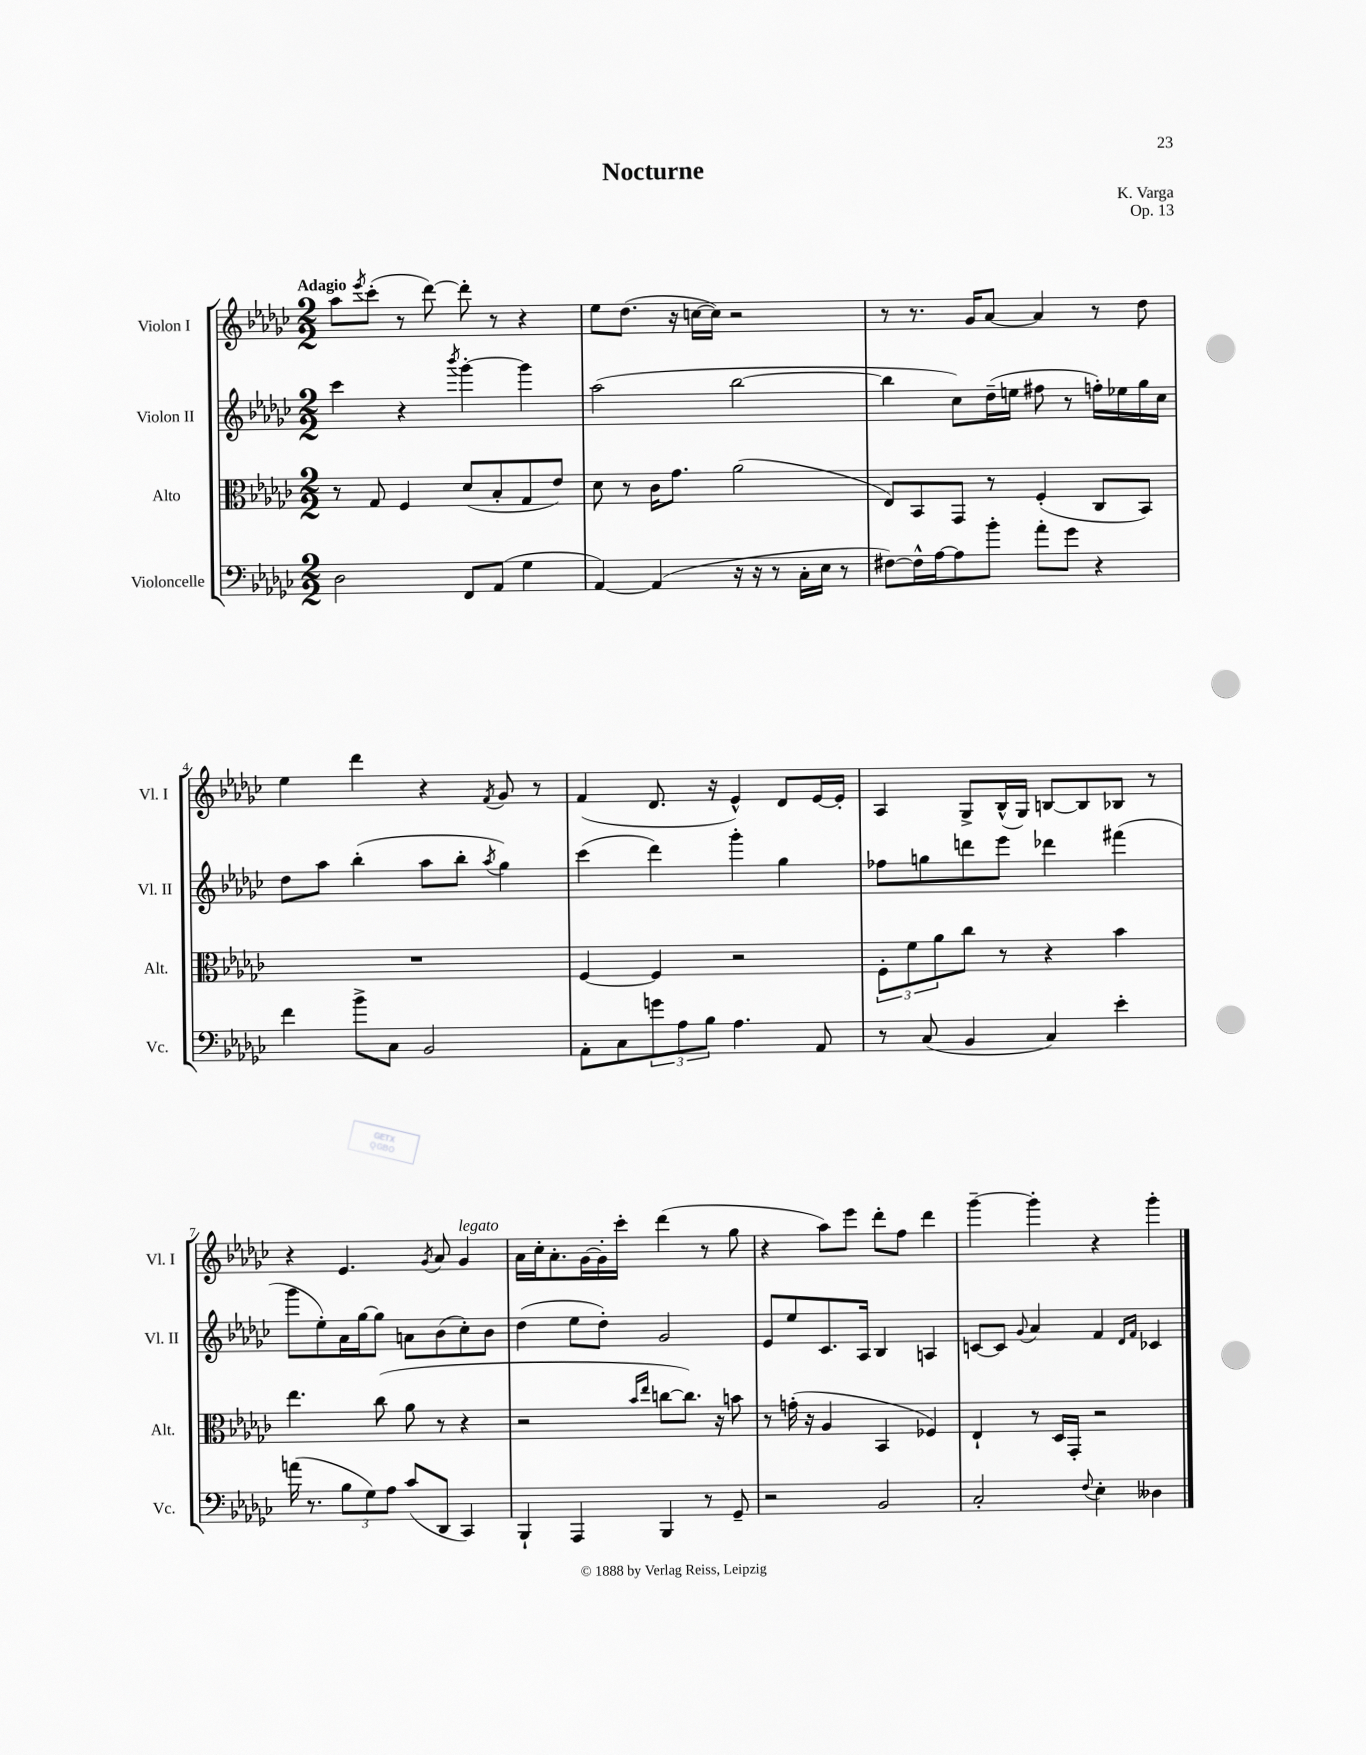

**kern	**kern	**kern	**kern
*staff4	*staff3	*staff2	*staff1
*clefF4	*clefC3	*clefG2	*clefG2
*k[b-e-a-d-g-c-]	*k[b-e-a-d-g-c-]	*k[b-e-a-d-g-c-]	*k[b-e-a-d-g-c-]
*M2/2	*M2/2	*M2/2	*M2/2
2D-	8r	4ccc-	8aa-
.	.	.	8qeee-
.	8G-	.	(8ccc-'
.	4F	4r	8r
.	.	.	[8ddd-)
.	.	8qbbb-	.
8FF	(8d-	[4ggg-'	8ddd-']
(8AA-	8B-'	.	8r
4G-	8G-	4ggg-]	4r
.	8e-)	.	.
=	=	=	=
[4AA-)	8d-	(2aa-	8ee-
.	8r	.	(8.dd-
(4AA-]	16c-	.	.
.	8.g-	.	16r
.	.	.	[16cc
.	.	.	16cc])
16r	(2a-	[2bb-	2r
16r	.	.	.
8r	.	.	.
16C-'	.	.	.
16E-	.	.	.
8r	.	.	.
=	=	=	=
[8F#)	8E-)	4bb-]	8r
16F#^^]	8BB-	.	8.r
[16A-	.	.	.
8A-]	8GG-	8cc-)	.
.	.	.	16g-
8b-'	8r	(16dd-~	[8a-
.	.	16ee	.
8a-'	(4F'	8ff#	4a-]
8g-	.	8r	.
4r	8C-	16ff')	8r
.	.	16ee-	.
.	8BB-)	16gg-	8dd-
.	.	16cc-	.
=	=	=	=
4f	1r	8dd-	4ee-
.	.	8aa-	.
8b-^	.	(4bb-'	4ddd-
8C-	.	.	.
2BB-	.	8aa-	4r
.	.	8bb-'	.
.	.	8qaa-	8qf
.	.	4gg-)	8g-
.	.	.	8r
=	=	=	=
8AA-'	[4F	(4ccc-	(4f
8C-	.	.	.
12g	4F]	4ddd-)	8.d-
12A-	.	.	.
12B-	.	.	.
.	.	.	16r
4.A-	2r	4ggg-'	4e-^^)
.	.	4gg-	8d-
8AA-	.	.	[16e-
.	.	.	16e-']
=	=	=	=
8r	12F'	8ff-	4A-
.	12f	.	.
(8C-	.	8gg	.
.	12a-	.	.
4BB-	8cc-	8ddd	8G-^
.	8r	8eee-	(16B-^^
.	.	.	16G-)
4C-)	4r	4ddd-	[8B
.	.	.	8B]
4e-'	4b-	(4fff#	8B-
.	.	.	8r
=	=	=	=
(16a	4.ee-	8ggg-	4r
8.r	.	.	.
.	.	8ee-')	.
12B-	.	16a-	4.e-
.	.	[16gg-	.
12G-)	.	.	.
.	(8cc-	8gg-]	.
12A-	.	.	.
(8c-	8a-	8a	.
.	.	.	8qg-
8DD-	8r	(8b-	8a-
4CC-)	4r	8cc-')	4g-
.	.	8b-	.
=	=	=	=
4BBB-`	2r	(4dd-	16a-
.	.	.	16cc-'
.	.	.	8.a-'
4AAA-	.	8ee-	.
.	.	.	[16g-
.	.	8dd-')	16g-']
.	.	.	16ccc-'
.	16qqb-	.	.
.	16qqee-	.	.
4BBB-	[8cc	2g-	(4ddd-
.	8.cc])	.	.
8r	.	.	8r
.	16r	.	.
8GG-~	8b	.	8gg-
=	=	=	=
2r	8r	8e-	4r
.	(16g'	8ee-	.
.	16r	.	.
.	4A-	8.c-	8aa-)
.	.	.	8eee-
.	.	16A-	.
2BB-	4BB-	4B-	8ddd-'
.	.	.	8ff
.	4F-)	4A	4ddd-
=	=	=	=
2C-'	4E-`	[8c	[4ggg-~
.	.	8c]	.
.	.	8qqg-	.
.	8r	4a-	4ggg-']
.	16D-	.	.
.	16GG-'	.	.
8qqF	.	.	.
4E-'	2r	4f	4r
.	.	16qqd-	.
.	.	16qqf	.
4D--	.	4c-	4ggg-'
==	==	==	==
*-	*-	*-	*-
